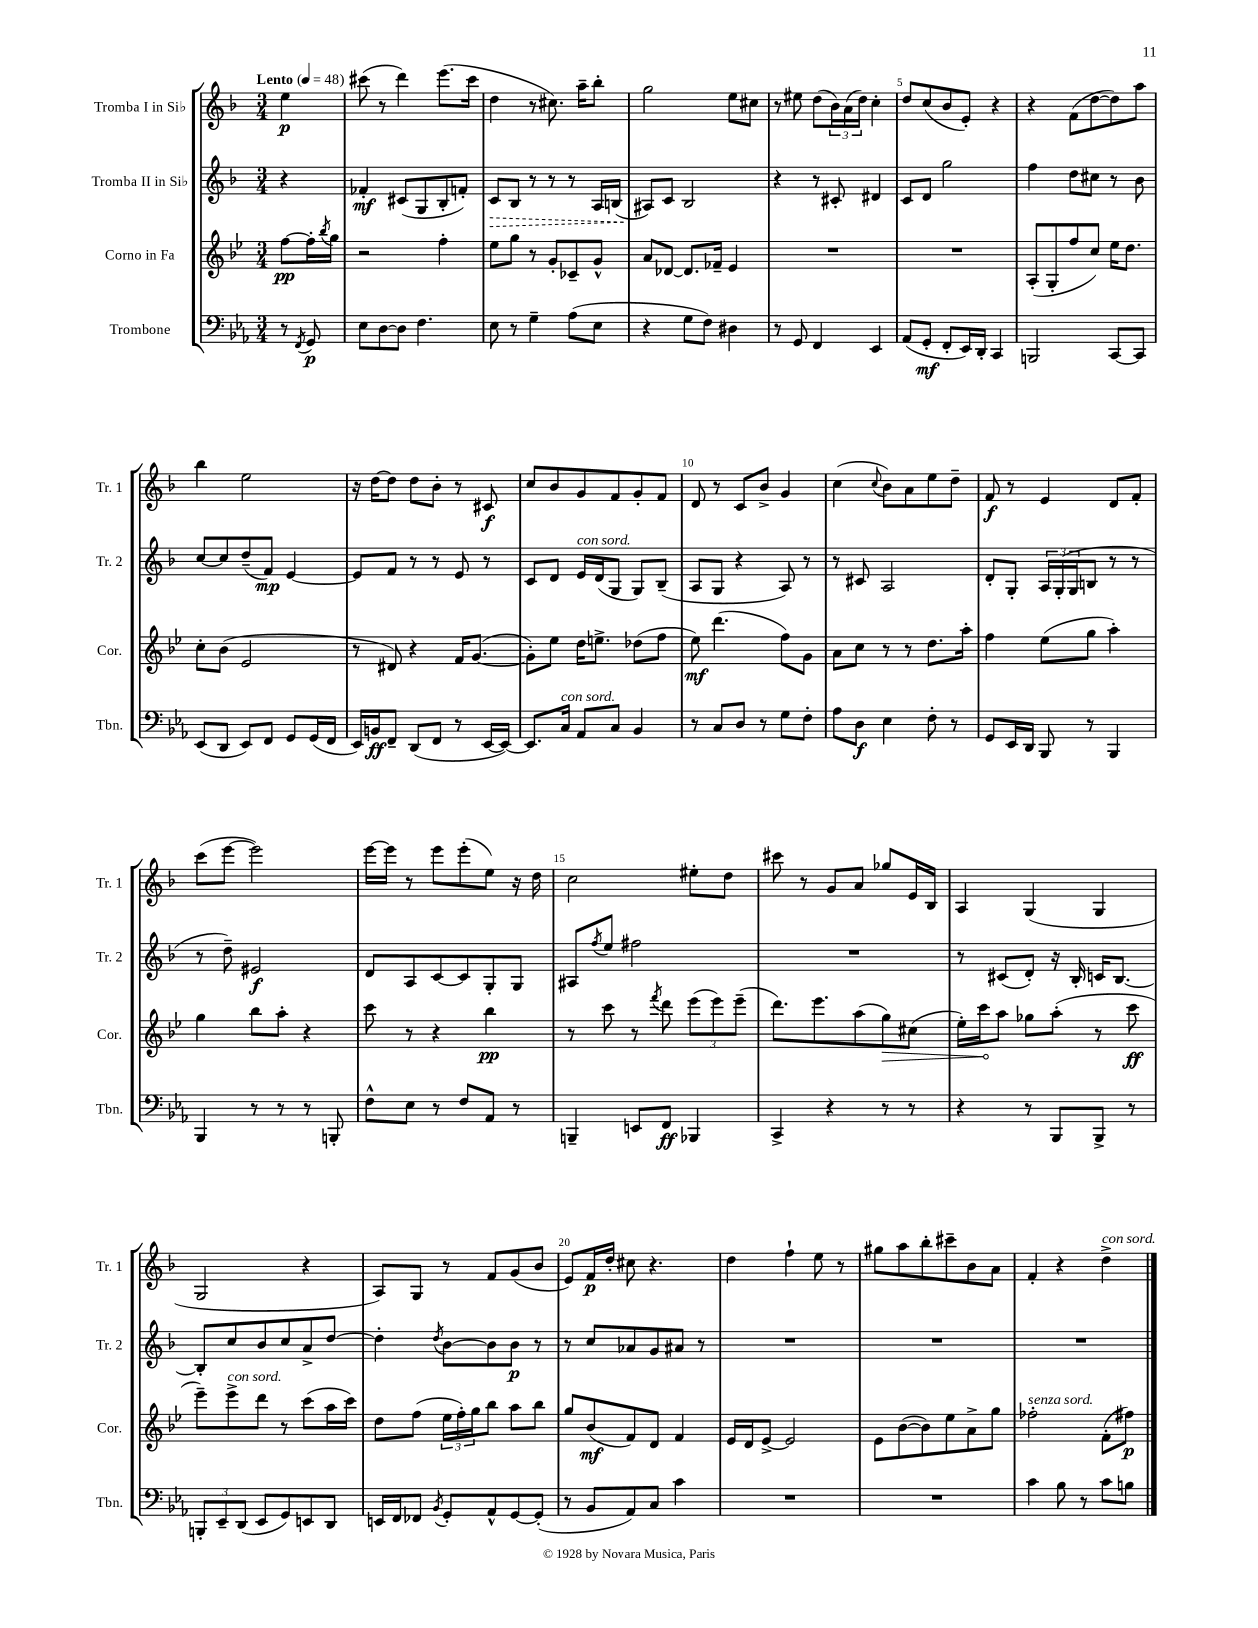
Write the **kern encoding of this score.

**kern	**kern	**kern	**kern
*staff4	*staff3	*staff2	*staff1
*clefF4	*clefG2	*clefG2	*clefG2
*k[b-e-a-]	*k[b-e-]	*k[b-]	*k[b-]
*M3/4	*M3/4	*M3/4	*M3/4
*MM48	*MM48	*MM48	*MM48
8r	[8ff\L	4r	4ee\
8qFF/	.	.	.
8GG/	16ff'\]L	.	.
.	8qbb-/	.	.
.	16gg\JJ	.	.
=	=	=	=
8E-\L	2r	4f-'/	(8ccc#\
[8D\	.	.	8r
8D\]J	.	(8c#/L	4ddd\)
4.F\	.	8G/	.
.	4ff'\	8B-'/	(8.eee\L
.	.	8f'/J)	.
.	.	.	16ccc#\Jk
=	=	=	=
8E-\	8ee-\L	8c/L	4dd\
8r	8gg\J	8B-/J	.
4G~\	8r	8r	8r
.	8g'/L	8r	8.cc#\)
(8A-\L	8c-~/	8r	.
.	.	.	16aa~\LK
8E-\J	8g^^/J	16A/LL	8bb-'\J
.	.	(16B/JJ	.
=	=	=	=
4r	8a/L	8A#/L)	2gg\
.	[8d-/J	8c/J	.
8G\L	8.d-/]L	2B-/	.
8F\J)	.	.	.
.	16f-~/Jk	.	.
4D#\	4e-/	.	8ee\L
.	.	.	8cc#\J
=	=	=	=
8r	2.r	4r	8r
8GG/	.	.	8ee#\
4FF/	.	8r	(8dd\L
.	.	8c#'/	24b-\L)
.	.	.	(24a\
.	.	.	24dd\JJ)
4EE-/	.	4d#/	4cc'\
=	=	=	=
(8AA-/L	2.r	8c/L	8dd/L
8GG'/J	.	8d/J	(8cc/
8FF'/L	.	2gg\	8b-/
16EE-/L)	.	.	8e'/J)
16DD'/JJ	.	.	.
4CC/	.	.	4r
=	=	=	=
2BBB/	(8A'/L	4ff\	4r
.	8G'/	.	.
.	8ff/	8dd\L	(8f\L
.	8cc/J)	8cc#\J	[8dd\
[8CC/L	16ee-\LK	8r	8dd\])
.	8.dd\J	.	.
8CC/]J	.	8b-\	8aa\J
=	=	=	=
(8EE-/L	8cc'\L	[8cc/L	4bb-\
8DD/J	(8b-\J	8cc/]	.
8EE-/L)	2e-/	(8dd~/	2ee\
8FF/J	.	8f/J)	.
8GG/L	.	[4e/	.
(16GG/L	.	.	.
16FF/JJ	.	.	.
=	=	=	=
16EE-/LL)	8r	8e/]L	16r
16BB/J	.	.	[16dd\LK
8FF~/J	8d#/)	8f/J	8dd\]J
(8DD/L	4r	8r	8dd\L
8FF/J	.	8r	8b-'\J
8r	16f/LK	8e/	8r
.	([8.g/J	.	.
[16EE-/LL	.	8r	8c#/
16EE-/_JJ)	.	.	.
=	=	=	=
8.EE-/]L	8g'\]L)	8c/L	8cc/L
.	8ee-\J	8d/J	8b-/
16C/Jk	.	.	.
8AA-/L	16dd\LK	16e/LL	8g/
.	8.ee^\J	(16d/J	.
8C/J	.	8G/J	8f/
4BB-/	(8dd-\L	8G/L)	8g'/
.	8ff\J	(8B-~/J	8f/J
=	=	=	=
8r	8ee-\)	8A/L	8d/
8C/L	(4.ddd\	8G/J	8r
8D/J	.	4r	8c/L
8r	.	.	8b-^/J
8G\L	8ff\L)	8A/)	4g/
8F'\J	8g\J	8r	.
=	=	=	=
8A-\L	8a\L	8r	(4cc\
8D\J	8cc\J	8c#/	.
.	.	.	8qqcc/
4E-\	8r	2A/	8b-\L)
.	8r	.	8a\
8F'\	8.dd\L	.	8ee\
8r	.	.	8dd~\J
.	16aa'\Jk	.	.
=	=	=	=
8GG/L	4ff\	8d'/L	8f/
16EE-/L	.	8G'/J	8r
16DD/JJ	.	.	.
8BBB-/	(8ee-\L	24A/LL	4e/
.	.	(24G'/	.
.	.	24G/J	.
8r	8gg\J	8B/J	.
4BBB-/	4aa'\)	8r	8d/L
.	.	8r	8f'/J
=	=	=	=
4BBB-/	4gg\	8r	(8ccc\L
.	.	8dd~\)	[8eee\J
8r	8bb-\L	2e#/	2eee\])
8r	8aa'\J	.	.
8r	4r	.	.
8BBB'/	.	.	.
=	=	=	=
8F^^\L	8ccc\	8d/L	[16eee\LL
.	.	.	16eee\]JJ
8E-\J	8r	8A/	8r
8r	4r	[8c/	8eee\L
8F/L	.	8c/]	(8eee'\
8AA-/J	4bb-\	8G'/	8ee\J)
8r	.	8G/J	16r
.	.	.	16dd\
=	=	=	=
4BBB~/	8r	8A#/L	2cc\
.	.	8qff/	.
.	8ccc\	8ee/J	.
8EE/L	8r	2ff#\	.
.	8qfff/	.	.
8FF/J	8ddd\	.	.
4BBB-/	(12eee-\L	.	8ee#'\L
.	12eee-\)	.	.
.	.	.	8dd\J
.	(12eee-~\J	.	.
=	=	=	=
4CC^/	8.ddd\L)	2.r	8ccc#\
.	.	.	8r
.	8.eee-\	.	.
4r	.	.	8g/L
.	(8aa\	.	8a/J
8r	8gg\)	.	8gg-/L
8r	(8cc#\J	.	16e/L
.	.	.	16B-/JJ
=	=	=	=
4r	16ee-'\LL)	8r	4A/
.	16ccc\J	.	.
.	8aa\J	(8c#/L	.
8r	8gg-\L	8d'/J)	(4G/
8BBB-/L	(8aa'\J	16r	.
.	.	16B-'/	.
8BBB-^/J	8r	16c/LK	4G/
.	.	[8.B-/J	.
8r	8ccc\	.	.
=	=	=	=
12BBB'/L	8eee-~\L)	8B-'/]L	2G/
12EE-~/	.	.	.
.	8eee-^\	8cc/	.
(12DD/J	.	.	.
8EE-/L	8ddd\J	8b-/	.
8GG/)	8r	8cc/	.
8EE/	(8ccc\L	8a^/	4r
8DD/J	16aa\L	[8dd/J	.
.	16ccc\JJ)	.	.
=	=	=	=
16EE/LL	8dd\L	4dd'\]	8A/L)
16FF/J	.	.	.
8FF-/J	(8ff\J	.	8G/J
8qBB-/	.	8qdd/	.
8GG'/L	24ee-\LL	[8b-\L	8r
.	24ff'\)	.	.
.	24gg\J	.	.
8AA-^^/	8bb-\J	8b-\]	8f/L
[8GG/	8aa\L	8b-\J	(8g/
(8GG'/]J	8bb-\J	8r	8b-/J
=	=	=	=
8r	8gg/L	8r	8e/L)
8BB-/L	(8b-/	8cc/L	16f/L
.	.	.	16dd'/JJ
8AA-/)	8f/)	8a-/	8cc#\
8C/J	8d/J	8g/	4.r
4c\	4f/	8a#/J	.
.	.	8r	.
=	=	=	=
2.r	16e-/LL	2.r	4dd\
.	16d/J	.	.
.	[8e-^/J	.	.
.	2e-/]	.	4ff`\
.	.	.	8ee\
.	.	.	8r
=	=	=	=
2.r	8e-\L	2.r	8gg#\L
.	([8b-\	.	8aa\
.	8b-\])	.	8bb-'\
.	8ee-\	.	8ccc#~\
.	8a^\	.	8b-\
.	8gg\J	.	8a\J
=	=	=	=
4c\	2ff-'\	2.r	4f'/
8B-\	.	.	4r
8r	.	.	.
8c\L	(8f'\L	.	4dd^\
8B\J	8ff#\J)	.	.
==	==	==	==
*-	*-	*-	*-
